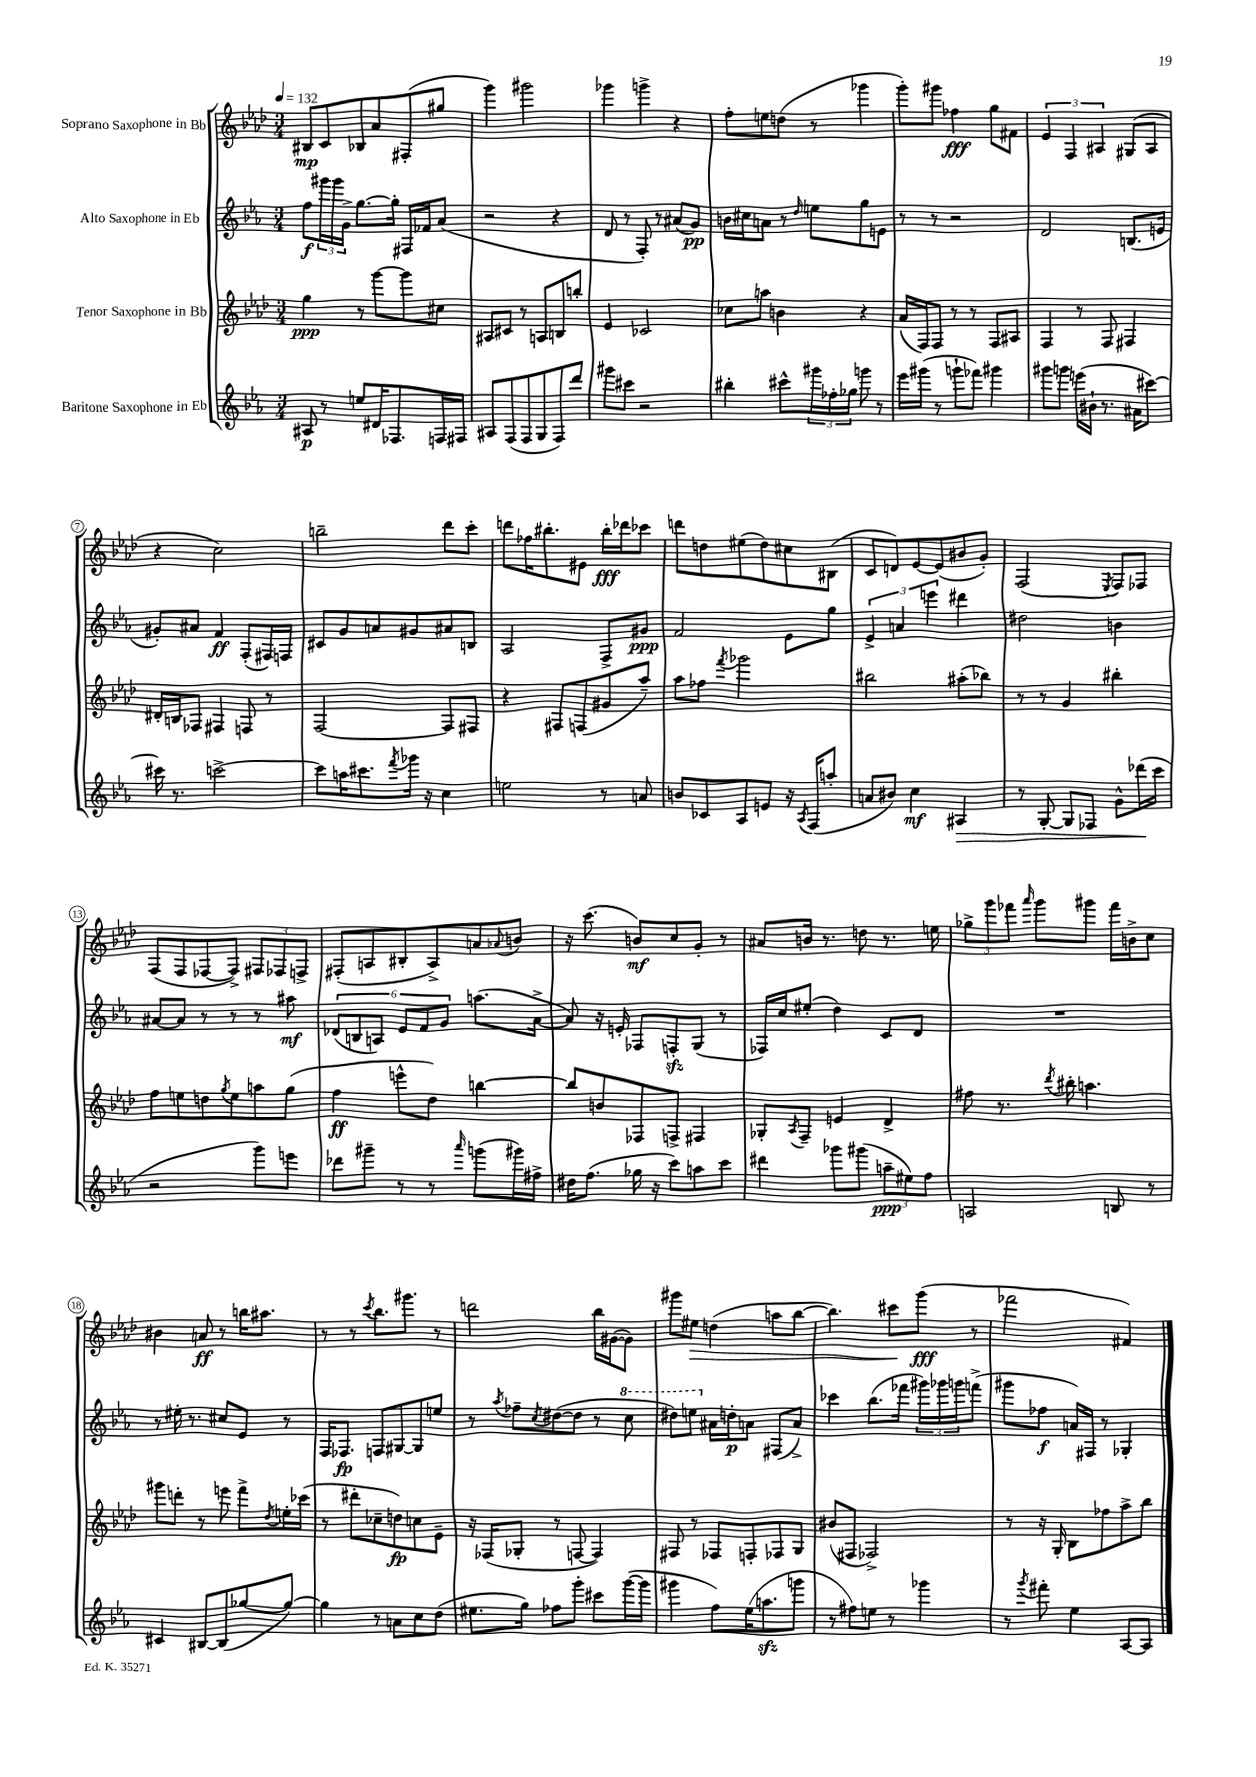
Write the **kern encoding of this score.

**kern	**kern	**kern	**kern
*staff4	*staff3	*staff2	*staff1
*clefG2	*clefG2	*clefG2	*clefG2
*k[b-e-a-]	*k[b-e-a-d-]	*k[b-e-a-]	*k[b-e-a-d-]
*M3/4	*M3/4	*M3/4	*M3/4
*MM132	*MM132	*MM132	*MM132
8A#/	4gg\	8ff\L	8B#/L
8r	.	24ggg#\L	8c/
.	.	24ggg#\	.
.	.	24g^\JJ	.
8ee/L	8r	[8.gg\L	8B-/
16d#/K	[8ggg\L	.	8a-/
8.F-/	.	16gg'\]Jk	.
.	8ggg\]	16F#/LL	(8F#'/
.	.	16f-/J	.
16F/L	8cc#\J	(8a-/J	8gg#/J
16F#/JJ	.	.	.
=	=	=	=
8A#/L	8A#/L	2r	4ggg\)
(8F/	8c#/J	.	.
8F/	8r	.	2ggg#\
8G/	8A/L	.	.
8F/)	8B/	4r	.
8ddd/J	8bb'/J	.	.
=	=	=	=
8ggg#\L	4e-/	8d/	4ggg-\
8ccc#\J	.	8r	.
2r	2c-/	8F'/)	4ggg^\
.	.	8r	.
.	.	(8a#/L	4r
.	.	8g/J)	.
=	=	=	=
4bb#'\	8cc-\L	16b\LL	8ff'\L
.	.	16cc#\J	.
.	8aa\J	8a\J	8ee\
8ccc#^^\L	4b\	8r	(8dd\J
.	.	16qqdd/	.
24ggg#\L	.	8ee\L	8r
24ff-'\	.	.	.
24gg-\JJ	.	.	.
8ggg\	4r	8gg\	4ggg-\
8r	.	8e\J	.
=	=	=	=
16eee-\LL	(16a-/LL	8r	8ggg'\L)
(16ggg#\JJ	16F/J)	.	.
8r	8F/J	8r	8ggg#\J
8ggg`\L	8r	2r	4ff-\
8fff-\J)	8r	.	.
4ggg#\	8F/L	.	8gg\L
.	8A#/J	.	8f#\J
=	=	=	=
8ggg#\L	4F/	2d/	6e-/
8ggg\J	.	.	.
.	.	.	6F/
(16eee\LL	8r	.	.
16b#`\JJ	.	.	.
.	.	.	6A#/
8.r	8F/	.	.
.	4F#/	(8.B/L	(8G#/L
16a#\LK	.	.	.
[8ccc#\J)	.	.	8A#/J
.	.	16e/Jk	.
=	=	=	=
16ccc#\]	16d#'/LL	8g#'/L)	4r
8.r	16B/J	.	.
.	8F-/J	8a#/J	.
[2ccc^\	4F#/	4f/	2cc\)
.	8F/	(8F'/L	.
.	8r	16F#/L)	.
.	.	16F/JJ	.
=	=	=	=
8ccc\]L	[2F/	8c#/L	2bb~\
16aa\K	.	8g/	.
8.ccc#\	.	.	.
.	.	8a/	.
8qfff/	.	.	.
16ggg-\Jk	.	8g#/	.
16r	.	.	.
4cc\	8F/]L	8a#/	8ddd-\L
.	8F#/J	8B/J	8ccc'\J
=	=	=	=
2ee\	4r	2A-/	8ddd\L
.	.	.	16ff-\K
.	.	.	8.bb#'\
.	8F#/L	.	.
.	(8F/	.	8e#\J
8r	8g#/	8F^/L	16bb#'\LL
.	.	.	16ddd-\J
8a/	8aa-~/J)	8g#/J	8ccc-\J
=	=	=	=
8b/L	8aa-\L	2f/	8ddd\L
8c-/	8ff-\J	.	8dd\
.	8qfff/	.	.
8A-/	2ggg-\	.	(8ee#\
8e/J	.	.	8dd\)
16r	.	8e-\L	8cc#\
8qA-/	.	.	.
(16F/LK	.	.	.
8aa'/J	.	8gg\J	(8B#\J
=	=	=	=
8a/L	2bb#\	6e-^/	8c/L
8b#/J)	.	.	8d/)
.	.	6a/	.
4cc\	.	.	[8e-/
.	.	6eee\	.
.	.	.	(8e-/]
4A#/	(8aa#'\L	4ddd#\	8b#/
.	8bb-\J)	.	8g'/J)
=	=	=	=
8r	8r	2dd#\	(2F/
[8G'/	8r	.	.
8G/]L	4g/	.	.
8F-/J	.	.	.
.	.	.	8qE-/
8g^^\L	4bb#'\	4b\	8F/L)
(16ddd-\L	.	.	8F-/J
16ccc\JJ	.	.	.
=	=	=	=
2r	8ff\L	[8a#/L	(8F/L
.	8ee\	8a#/]J	8F/
.	8dd\	8r	[8F-/
.	8qgg/	.	.
.	8ee\	8r	8F-^/]J)
8ggg\L)	8aa\	8r	12F#/L
.	.	.	12F-/
8eee\J	(8gg\J	8aa#\	.
.	.	.	12F^/J
=	=	=	=
8ddd-\L	4ff\	(12d-/L	(8F#'/L
.	.	12B/	.
8ggg#~\J	.	.	8A/
.	.	12A/J)	.
8r	8eee^^\L	12e-/L	8B#'/
.	.	12f/	.
8r	8dd-\J)	.	8A^/)
.	.	12g/J	.
16qqaaa-/	.	.	.
(8ggg\L	[4bb\	(8.aa\L	8a/
.	.	.	8qqa-/
16ggg#\L)	.	.	8b/J
16ff#^\JJ	.	[16a-^\Jk	.
=	=	=	=
16dd#\LK	8bb/]L	8a-/])	16r
(8.ff\J	.	.	(8.ccc\
.	8b/	16r	.
.	.	16e'/	.
16gg-\	8F-/	8F-/L	8b/L)
16r	.	.	.
8ccc\L)	8F^/J	8F'/	8cc/
8aa\	4F#/	(8G/J	8g'/J
8ccc\J	.	8r	8r
=	=	=	=
4ddd#\	8G-'/L	16F-/LL)	8a#/L
.	.	16cc/J	.
.	8qA-/	.	.
.	8F~/J	(8ee#'/J	16b/Jk
.	.	.	8.r
8ggg-\L	4e/	4dd\)	.
(8ggg#\J	.	.	8dd\
12aa~\L	4d-^/	8c/L	8.r
12ee#\)	.	.	.
.	.	8d/J	.
12ff\J	.	.	.
.	.	.	16ee\
=	=	=	=
2A/	8ff#\	2.r	12gg-^\L
.	.	.	12ggg\
.	8.r	.	.
.	.	.	12fff-\J
.	.	.	16qqaaa-/
.	.	.	8ggg\L
.	8qddd-/	.	.
.	16bb#'\	.	.
.	4.aa\	.	8ggg#\J
8B/	.	.	16fff-\LL
.	.	.	16b^\J
8r	.	.	8cc\J
=	=	=	=
4c#/	8ggg#\L	8r	4b#\
.	8ddd'\J	16ee#'\	.
.	.	8.r	.
[8B#/L	8r	.	8a/
(8B#/]	8eee\	8cc#/L	8r
[8gg-/	8fff^\L	8e-/J	16bb\LK
.	.	.	8.aa#\J
.	8qdd-/	.	.
8gg-/_J)	16ee'\L	8r	.
.	(16ccc-\JJ	.	.
=	=	=	=
4gg-\]	8r	16F/LK	8r
.	.	8.F-/J	.
.	8ddd#'\L	.	8r
.	.	.	8qccc/
8r	8cc-~\	8F/L	8.bb-\L
8a\L	8dd\)	[8G#/	.
.	.	.	8.ggg#\J
8cc\	8cc\	8G#/]	.
(8dd\J	8e-~\J	8ee/J	8r
=	=	=	=
8.ee#\L	16r	8r	2ddd\
.	(16F-/LK	.	.
.	.	8qaa-/	.
.	8G-'/J	8ff-~\L	.
16gg\Jk)	.	.	.
.	.	8qcc/	.
8ff-\L	8r	([8dd#\	.
8ggg'\J	[8F/	8dd#\]J	.
8ccc#\L	4F/])	8r	16bb-\LL
.	.	.	([16g#\J
([16ggg\L	.	8ccc\	8g#\]J)
16ggg\]JJ	.	.	.
=	=	=	=
4ggg#\	8F#/	8ddd#\L)	8ggg#\L
.	8r	8eee\J	8ee#\J
8ff\L)	8F-/L	16a#\LL	(4dd\
.	.	16dd'\J	.
(16ee-\K	8F'/	8a\J	.
8.aa\	.	.	.
.	8F-/	(8F#/L	8aa\L
8ggg\J	8G/J	8a^/J)	[8bb-\J
=	=	=	=
8r	(8b#/L	4ccc-\	4.bb-\])
8ff#\L)	8F#/J	.	.
8ee\J	2F-^/)	(8.bb-\L	.
8r	.	.	8ccc#\L
.	.	16fff-\Jk	.
4ggg-\	.	24ggg#\LL)	(8ggg\J
.	.	24ggg-\	.
.	.	24ggg\J	.
.	.	(8fff^\J	8r
=	=	=	=
8r	8r	8ggg#\L	2fff-\
8qggg/	.	.	.
8fff#'\	16r	8ff-\J	.
.	16G'/	.	.
4ee-\	8B-\L	16a/LL)	.
.	.	16F#/JJ	.
.	8ff-\	8r	.
[8A-/L	8aa-^\	4G-'/	4f#/)
8A-/]J	8bb-\J	.	.
==	==	==	==
*-	*-	*-	*-
